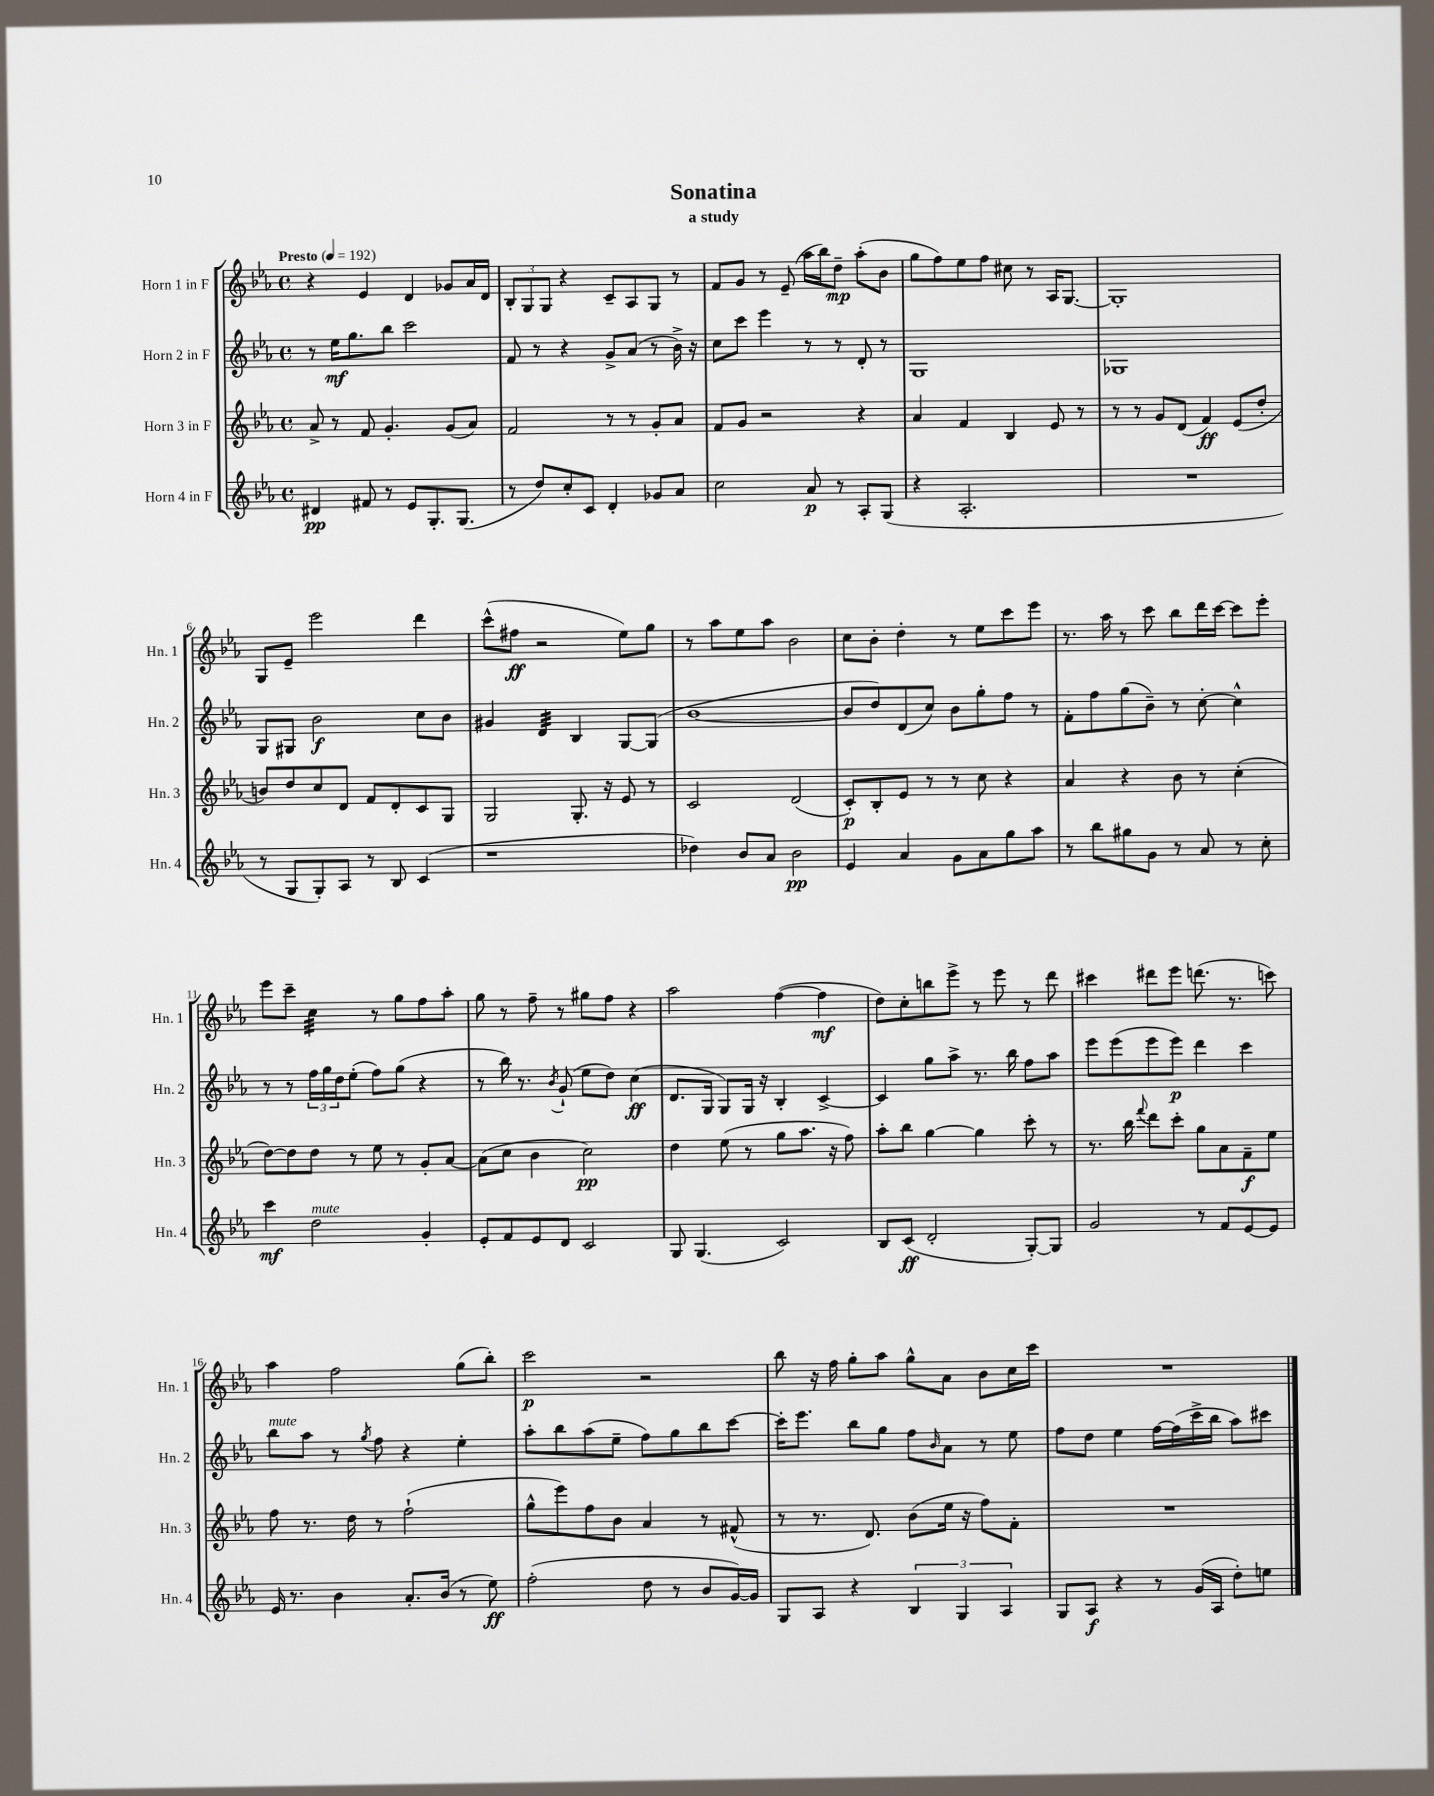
\header { title = "Sonatina" subtitle = "a study" }
<<
\new StaffGroup <<
\new Staff = "s0" \with { instrumentName = "Horn 1 in F" shortInstrumentName = "Hn. 1" } {
    \clef treble \key ees \major \defaultTimeSignature \time 4/4 \tempo "Presto" 4 = 192
    r4 ees'4 d'4 ges'8 aes'16 d'16 |
    \tuplet 3/2 { bes8-. g8 g8 } r4 c'8-- aes8 g8 r8 |
    f'8 g'8 r8 ees'8--( aes''16 bes''16) d''8--\mp aes''8-.( bes'8 |
    g''8 f''8) ees''8 f''8 cis''8 r8 aes16 g8.~ |
    g1-. |
    g8 ees'8-- ees'''2 d'''4 |
    c'''8-^( fis''8\ff r2 ees''8) g''8 |
    r8 aes''8 ees''8 aes''8 bes'2 |
    c''8 bes'8-. d''4-. r8 ees''8 c'''8 ees'''8 |
    r8. aes''16 r8 c'''8 bes''8 d'''16 c'''16~ c'''8 ees'''8-. |
    ees'''8 c'''8-- c''4:32 r8 g''8 f''8 aes''8-. |
    g''8 r8 f''8-- r8 gis''8 f''8 r4 |
    aes''2 f''4~( f''4\mf |
    d''8) c''8-. b''8 ees'''8-> r8 ees'''8 r8 d'''8 |
    cis'''4 dis'''8 ees'''8 d'''8.( r8. c'''8) |
    aes''4 f''2 g''8( bes''8-.) |
    c'''2\p r2 |
    bes''8 r16 f''16 g''8-. aes''8 g''8-^ aes'8 bes'8 c''16 c'''16 |
    R1 \bar "|." |
}
\new Staff = "s1" \with { instrumentName = "Horn 2 in F" shortInstrumentName = "Hn. 2" } {
    \clef treble \key ees \major \defaultTimeSignature \time 4/4
    r8 ees''16\mf g''8. bes''8 c'''2 |
    f'8 r8 r4 g'8-> aes'8( r8 bes'16->) r16 |
    c''8 c'''8 ees'''4 r8 r8 d'8-. r8 |
    g1 |
    ges1 |
    g8 gis8 bes'2\f c''8 bes'8 |
    gis'4 d'4:32 bes4 g8~ g8( |
    bes'1~ |
    bes'8 d''8) d'8( c''8) bes'8 g''8-. f''8 r8 |
    f'8-. f''8 g''8( bes'8--) r8 c''8~-. c''4-^ |
    r8 r8 \tuplet 3/2 { f''16 g''16 d''16 } ees''8-.( f''8) g''8( r4 |
    r8 bes''16) r8. \acciaccatura { bes'8 } g'8-!( ees''8 d''8) c''4\ff( |
    d'8. g16 g8) g16 r16 bes4-. c'4~-> |
    c'4 g''8 aes''8-> r8. bes''16 f''8 aes''8 |
    ees'''8 ees'''8( ees'''8 ees'''8\p) d'''4 c'''4 |
    bes''8^\markup { \italic "mute" } aes''8 r8 \acciaccatura { g''8 } f''8 r4 ees''4-. |
    aes''8-. bes''8 aes''8( ees''8-- f''8) g''8 bes''8 c'''8~ |
    c'''16-. ees'''8. bes''8 g''8 f''8 \grace { bes'16 } aes'8 r8 ees''8 |
    f''8 d''8 ees''4 f''16~ f''16( c'''16-> bes''16 aes''8) cis'''8 \bar "|." |
}
\new Staff = "s2" \with { instrumentName = "Horn 3 in F" shortInstrumentName = "Hn. 3" } {
    \clef treble \key ees \major \defaultTimeSignature \time 4/4
    aes'8-> r8 f'8 g'4.-. g'8( aes'8) |
    f'2 r8 r8 g'8-. aes'8 |
    f'8 g'8 r2 r4 |
    aes'4 f'4 bes4 ees'8 r8 |
    r8 r8 g'8 d'8( f'4\ff) ees'8( d''8-. |
    b'8) d''8 c''8 d'8 f'8 d'8-. c'8 g8 |
    g2 g8.-. r16 ees'8 r8 |
    c'2 d'2( |
    c'8-.\p) bes8-. ees'8 r8 r8 c''8 r4 |
    aes'4 r4 bes'8 r8 c''4-.( |
    d''8~) d''8 d''8 r8 ees''8 r8 g'8-. aes'8~ |
    aes'8( c''8 bes'4 c''2\pp) |
    d''4 ees''8( r8 g''8 aes''8. r16 f''8) |
    aes''8-. bes''8 g''4~ g''4 c'''8-. r8 |
    r8. bes''16 \appoggiatura { f'''8 } d'''8 c'''8-. g''8 aes'8 f'8--\f ees''8 |
    f''8 r8. d''16 r8 f''2-!( |
    g''8-^ ees'''8) f''8 bes'8 aes'4 r8 fis'8-^( |
    r8 r8. d'8.) bes'8( ees''16 r16 f''8) f'8-. |
    R1 \bar "|." |
}
\new Staff = "s3" \with { instrumentName = "Horn 4 in F" shortInstrumentName = "Hn. 4" } {
    \clef treble \key ees \major \defaultTimeSignature \time 4/4
    dis'4\pp fis'8 r8 ees'8 g8.-. g8.( |
    r8 d''8) c''8-. c'8 d'4-. ges'8 aes'8 |
    c''2 aes'8\p r8 aes8-. g8( |
    r4 aes2.-. |
    R1 |
    r8 g8 g8-.) aes8 r8 bes8 c'4( |
    r1 |
    des''4) bes'8 aes'8 bes'2\pp |
    ees'4 aes'4 g'8 aes'8 g''8 aes''8 |
    r8 bes''8 gis''8 g'8 r8 aes'8 r8 c''8-. |
    c'''4\mf d''2^\markup { \italic "mute" } g'4-. |
    ees'8-. f'8 ees'8 d'8 c'2 |
    g8 g4.( c'2) |
    bes8 c'8\ff( d'2-. g8~-.) g8 |
    g'2 r8 f'8 ees'8~ ees'8 |
    ees'16 r8. bes'4 aes'8.-. bes'16( r8 ees''8\ff) |
    f''2-.( d''8 r8 bes'8 g'16~) g'16 |
    g8 aes8 r4 \tuplet 3/2 { bes4 g4 aes4 } |
    g8 aes8\f r4 r8 g'16( aes16 d''8-.) e''8 \bar "|." |
}
>>
>>
